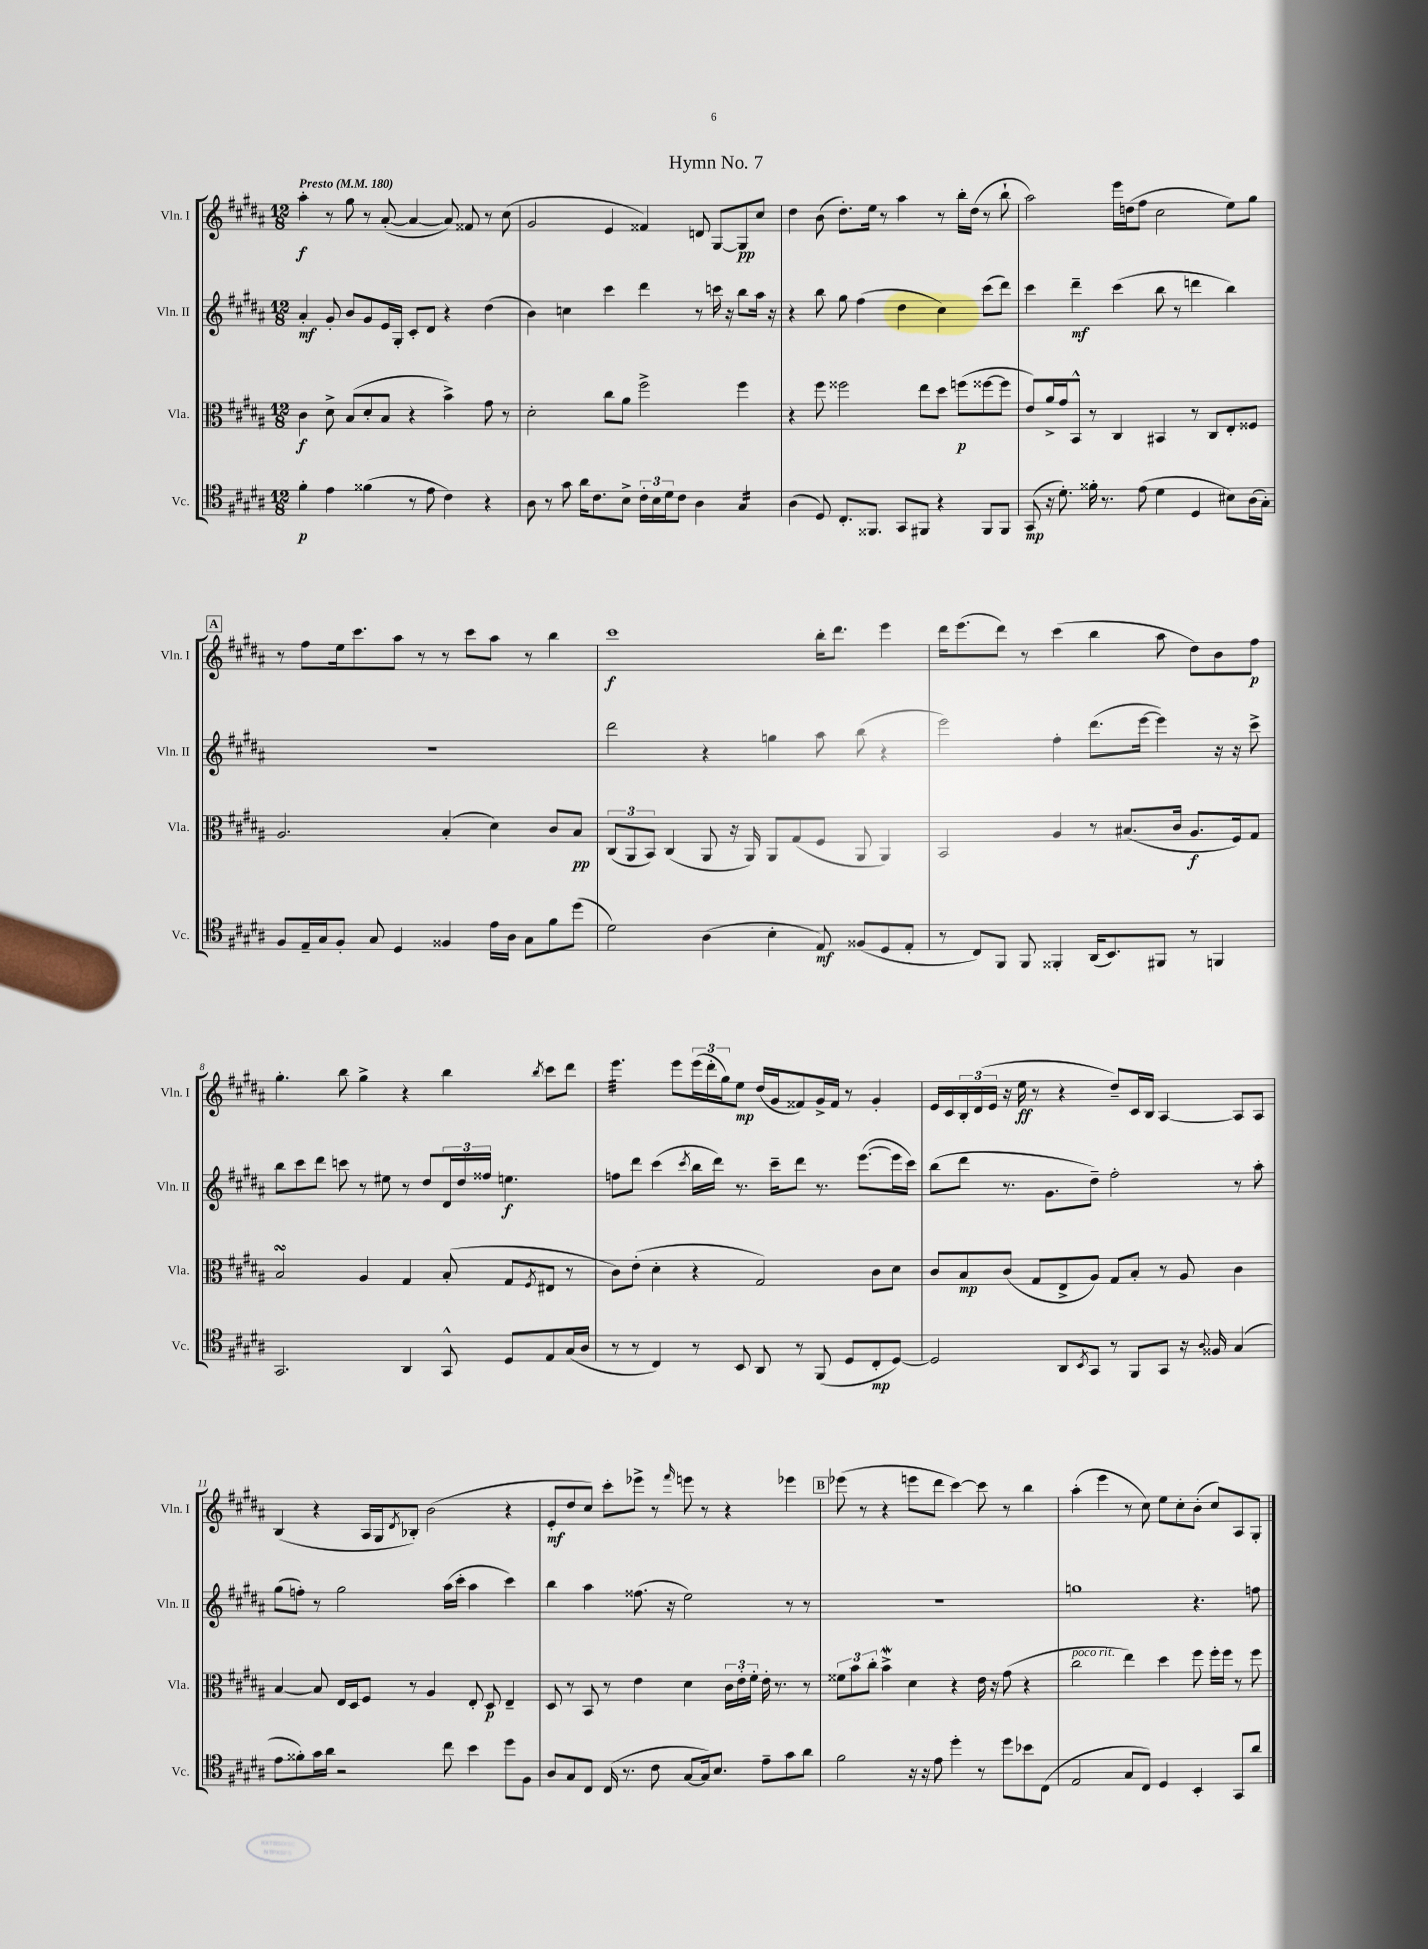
\header { title = "Hymn No. 7" }
<<
\new StaffGroup <<
\new Staff = "s0" \with { instrumentName = "Vln. I" shortInstrumentName = "Vln. I" } {
    \clef treble \key b \major \numericTimeSignature \time 12/8 \tempo "Presto" 4 = 180
    ais''4-.\f r8 gis''8 r8 ais'8~-.( ais'4~ ais'8) fisis'8 r8 cis''8( |
    gis'2 e'4 fisis'4) d'8 gis8~ gis8\pp cis''8 |
    dis''4 b'8( dis''8.-.) e''16 r8 ais''4 r8 b''16-. dis''16( r8 b''8-! |
    ais''2) e'''16 d''16( fis''8 cis''2 e''8) gis''8 |
    \mark \markup { \box "A" } r8 fis''8 e''16 cis'''8. ais''8 r8 r8 cis'''8 ais''8 r8 b''4 |
    cis'''1\f b''16-. dis'''8. e'''4 |
    dis'''16 e'''8.( dis'''8) r8 cis'''4( b''4 ais''8 dis''8) b'8 fis''8\p |
    gis''4.-. b''8 gis''4-> r4 b''4 \acciaccatura { b''8 } cis'''8 dis'''8 |
    e'''4.:32 e'''8 \tuplet 3/2 { e'''16( dis'''16-. gis''16) } e''8\mp dis''16( gis'16 fisis'8) gis'16-> fisis'16 r8 gis'4-. |
    e'16 cis'16 \tuplet 3/2 { b16-. dis'16( e'16 } r16 e''16\ff r8 r4 dis''8--) cis'16 b16 ais4~ ais8 ais8 |
    b4( r4 ais16 gis16 \acciaccatura { dis'8 } bes8-.) b'2( r4 |
    e'8-.\mf dis''8 cis''8) cis'''8-. ees'''8-> r8 \grace { fis'''16 } e'''8 r8 r4 ees'''4 |
    \mark \markup { \box "B" } ees'''8( r8 r4 e'''8 dis'''8 cis'''4~) cis'''8 r8 b''4 |
    ais''4-.( e'''4 r8 cis''8) e''8 cis''8-. b'8-.( cis''8) ais8 gis8-. \bar "|." |
}
\new Staff = "s1" \with { instrumentName = "Vln. II" shortInstrumentName = "Vln. II" } {
    \clef treble \key b \major \numericTimeSignature \time 12/8
    ais'4-.\mf gis'8-. b'8 gis'8 e'16 gis16-. cis'8-. dis'8 r4 dis''4( |
    b'4) c''4 cis'''4 dis'''4 r8 c'''16 r16 b''8 ais''16 r16 |
    r4 b''8 gis''8 fis''4( dis''4 cis''4) cis'''8( dis'''8) |
    cis'''4 dis'''4--\mf cis'''4( b''8 r8 d'''4 b''4) |
    \mark \markup { \box "A" } R1. |
    dis'''2 r4 g''4 ais''8 b''8( r4 |
    e'''2) fis''4-. dis'''8.( e'''16~ e'''4) r16 r16 cis'''8-> |
    b''8 cis'''8 dis'''8 c'''8 r8 eis''8 r8 dis''8 \tuplet 3/2 { dis'16 dis''16 fisis''16 } e''4.\f |
    f''8 dis'''8 cis'''4( \acciaccatura { cis'''8 } b''16 dis'''16) r8. cis'''16-- dis'''8 r8. e'''8.~( e'''16 cis'''16) |
    b''8( dis'''8 r8. gis'8. dis''8--) fis''2-. r8 ais''8-. |
    gis''8( f''8-.) r8 gis''2 ais''16( cis'''16-. ais''4 cis'''4) |
    b''4 ais''4 fisis''8.( r16 e''2) r8 r8 |
    \mark \markup { \box "B" } R1. |
    g''1 r4. f''8 \bar "|." |
}
\new Staff = "s2" \with { instrumentName = "Vla." shortInstrumentName = "Vla." } {
    \clef alto \key b \major \numericTimeSignature \time 12/8
    cis'4\f dis'8-> b8( dis'8-. b8 r4 b'4->) gis'8 r8 |
    dis'2-. cis''8 ais'8 fis''2-> fis''4 |
    r4 fis''8 fisis''2 e''8 dis''8 f''8\p( fisis''8~ fisis''8 |
    e'8) ais'16-> gis'16 b,8-^ r8 cis4 bis,4 r8 cis8 e8-. fisis8 |
    \mark \markup { \box "A" } ais2. b4-.( dis'4) cis'8 b8\pp |
    \tuplet 3/2 { cis8( ais,8 b,8) } cis4( ais,8 r16 ais,16) ais,8 gis8( fis8 ais,8 ais,4) |
    b,2 ais4 r8 bis8.( cis'16 ais8.\f fis16) gis8 |
    b2\turn ais4 gis4 b8-.( gis8 \acciaccatura { fis8 } eis8 r8 |
    cis'8) e'8-.( dis'4-. r4 gis2) cis'8 dis'8 |
    cis'8 b8\mp cis'8( gis8 e8-> ais8) gis8 b8-. r8 ais8 cis'4 |
    b4~ b8 e16 dis16 fis8 r8 ais4 e8-. dis8\p e4-- |
    dis8 r8 b,8 r8 e'4 dis'4 \tuplet 3/2 { cis'16 e'16-. fis'16-. } e'16-. r8. r8 |
    \mark \markup { \box "B" } \tuplet 3/2 { fisis'8 b'8 cis''8-. } b'4->\mordent dis'4 r4 e'16 r16 gis'8( r4 |
    cis''2^\markup { \italic "poco rit." } e''4) dis''4 fis''8 fis''16-. fis''16 r8 fis''8 \bar "|." |
}
\new Staff = "s3" \with { instrumentName = "Vc." shortInstrumentName = "Vc." } {
    \clef tenor \key b \major \numericTimeSignature \time 12/8
    fis'4-.\p e'4 fisis'4( r8 e'8 cis'4) r4 |
    ais8 r8 gis'8 ais'16 cis'8. b8-> \tuplet 3/2 { cis'16-. b16 dis'16 } cis'8 ais4 gis4:16 |
    ais4( dis8) cis8.-. fisis,8. gis,8 fis,8 r4 fis,8 fis,8 |
    gis,8\mp( r16 dis'8.-.) fisis'16-. r8. e'8( dis'4 dis4 bis8) ais16( gis16-.) |
    \mark \markup { \box "A" } fis8 e16-- gis16 fis8-. gis8 dis4 fisis4 e'16 ais16 gis8 fis'8 dis''8( |
    dis'2) ais4( b4-. e8\mf) fisis8( dis8 e8-. |
    r8 cis8) fis,8 fis,8 fisis,4-. ais,16( b,8.) fis,8 r8 f,4 |
    gis,2. ais,4 gis,8-^ dis8 e8 gis16( ais16 |
    r8 r8 cis4) r8 b,8 ais,8 r8 fis,8( dis8 cis8-.\mp dis8~) |
    dis2 ais,8 \acciaccatura { b,8 } gis,8 r8 fis,8 gis,8 r16 \appoggiatura { ais8 } fisis16 gis4( |
    e'8 fisis'8-.) gis'16 ais'16 r2 cis''8 b'4 dis''8 fis8 |
    ais8 gis8 cis8 cis16( r8. cis'8 gis8~ gis16) b8. e'8-- gis'8 ais'8 |
    \mark \markup { \box "B" } fis'2 r16 r16 e'8 dis''4-. r8 dis''8 bes'8 cis8( |
    e2 gis8 cis8) dis4 b,4-. gis,8 ais'8 \bar "|." |
}
>>
>>
